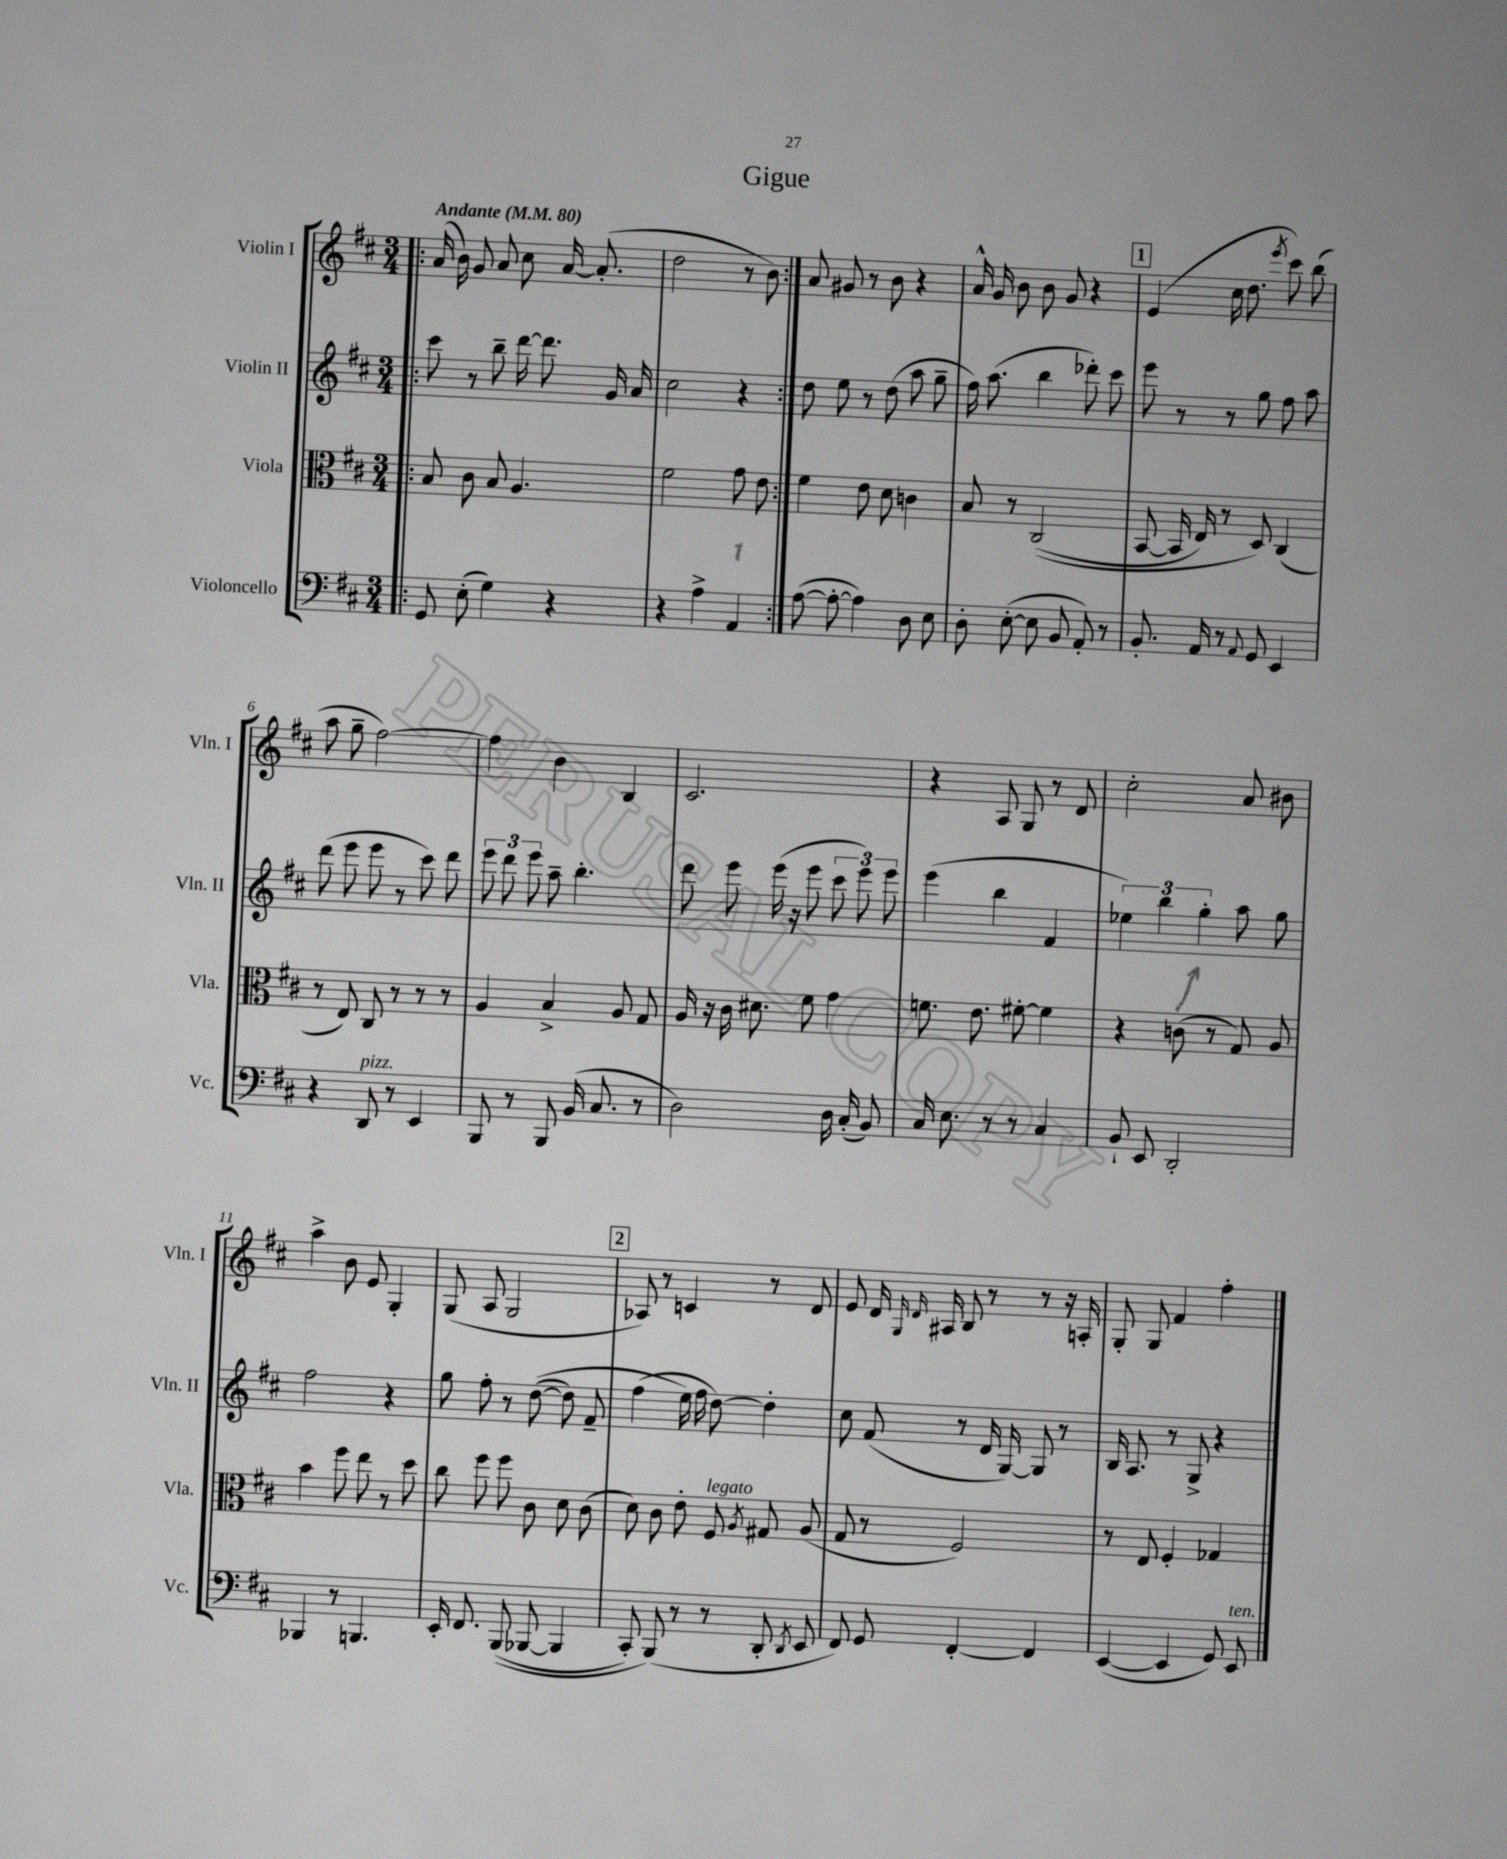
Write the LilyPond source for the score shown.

\header { title = "Gigue" }
<<
\new StaffGroup <<
\new Staff = "s0" \with { instrumentName = "Violin I" shortInstrumentName = "Vln. I" } {
    \clef treble \key d \major \numericTimeSignature \time 3/4 \tempo "Andante" 4 = 80
    \autoBeamOff \repeat volta 2 { \bar ".|:" a'16( b'16) g'8 a'8 cis''8 a'16~ a'8.-.( |
    d''2 r8 b'8) | }
    a'8 gis'8 r8 b'8 r4 |
    a'16-^ g'16 b'8 b'8 g'8 r4 |
    \mark \markup { \box "1" } e'4( cis''16 d''8. \acciaccatura { e'''8 } cis'''8) b''8( |
    a''8 g''8-- fis''2~) |
    fis''4 b'4 b4 |
    cis'2. |
    r4 a8 g8 r8 d'8 |
    cis''2-. a'8 bis'8 |
    a''4-> b'8 e'8 g4-. |
    g8( a8 g2 |
    \mark \markup { \box "2" } aes8) r8 c'4 r8 d'8 |
    e'8 d'16 \grace { g16 d'16 } ais16 b8 r8 r8 r16 a16-. |
    g8-. g8 fis'4 fis''4-. \bar "|." |
}
\new Staff = "s1" \with { instrumentName = "Violin II" shortInstrumentName = "Vln. II" } {
    \clef treble \key d \major \numericTimeSignature \time 3/4
    \autoBeamOff \repeat volta 2 { \bar ".|:" cis'''8 r8 b''8-- d'''16~ d'''8. g'16 a'16 |
    cis''2 r4 | }
    d''8 e''8 r8 d''8( a''8 g''8-- |
    fis''16) a''8.( b''4 des'''8-.) cis'''8 |
    \mark \markup { \box "1" } e'''8 r8 r8 g''8 fis''8 a''8 |
    d'''8( e'''8 e'''8 r8 cis'''8) d'''8 |
    \tuplet 3/2 { e'''8 d'''8 e'''8 } a''8-- b''4.-. |
    d'''8 e'''8 e'''16( r16 e'''8 \tuplet 3/2 { cis'''8 e'''8) e'''8 } |
    e'''4( b''4 fis'4 |
    \tuplet 3/2 { ees''4) b''4 g''4-. } a''8 g''8 |
    fis''2 r4 |
    g''8 fis''8-. r8 d''8~(\( d''8) fis'8-- |
    \mark \markup { \box "2" } fis''4( e''16\) fis''16 d''8~) d''4-. |
    cis''8 fis'8( r8 d'16 g16~) g8 r8 |
    b16 a8. r8 g8-> r4 \bar "|." |
}
\new Staff = "s2" \with { instrumentName = "Viola" shortInstrumentName = "Vla." } {
    \clef alto \key d \major \numericTimeSignature \time 3/4
    \autoBeamOff \repeat volta 2 { \bar ".|:" b8 cis'8 b8 a4. |
    fis'2 g'8 e'8 | }
    fis'4 e'8 d'8 c'4 |
    b8 r8 cis2(\( |
    \mark \markup { \box "1" } b,8~ b,16 e16) r8 d8\) cis4( |
    r8 e8) cis8 r8 r8 r8 |
    a4 b4-> a8 g8 |
    a16 r16 cis'16 dis'8. fis'8 g'4 |
    f'8. e'8. fis'8~-. fis'4 |
    r4 c'8( r8 g8) a8 |
    b'4 fis''8 e''8 r8 d''8 |
    cis''8 fis''8 fis''8 cis'8 d'8 cis'8( |
    \mark \markup { \box "2" } d'8) cis'8 e'8-. fis8^\markup { \italic "legato" } \acciaccatura { a8 } gis8 a8( |
    g8 r8 fis2) |
    r8 e8 fis4-. ges4 \bar "|." |
}
\new Staff = "s3" \with { instrumentName = "Violoncello" shortInstrumentName = "Vc." } {
    \clef bass \key d \major \numericTimeSignature \time 3/4
    \autoBeamOff \repeat volta 2 { \bar ".|:" g,8 e8-.( g4) r4 |
    r4 a4-> a,4 | }
    a8~( a8~-. a4) d8 e8 |
    d8-. e8~-.( e8 b,8 a,8-.) r8 |
    \mark \markup { \box "1" } b,8.-. a,16 r8 \appoggiatura { a,8 } g,8 e,4 |
    r4 d,8^\markup { \italic "pizz." } r8 e,4 |
    b,,8 r8 b,,8 b,16( cis8. r8 |
    d2) d16 cis16-.( b,8) |
    cis16 e8. r8 r8 cis4 |
    b,8-! e,8 d,2-. |
    bes,,4 r8 b,,4. |
    e,16-. fis,8. b,,8(\( bes,,8~ bes,,4 |
    \mark \markup { \box "2" } cis,8-.) b,,8(\) r8 r8 d,8-. \acciaccatura { d,8 } e,8 |
    fis,8) g,8 fis,4~-. fis,4 |
    e,4~( e,4 g,8) e,8^\markup { \italic "ten." } \bar "|." |
}
>>
>>
